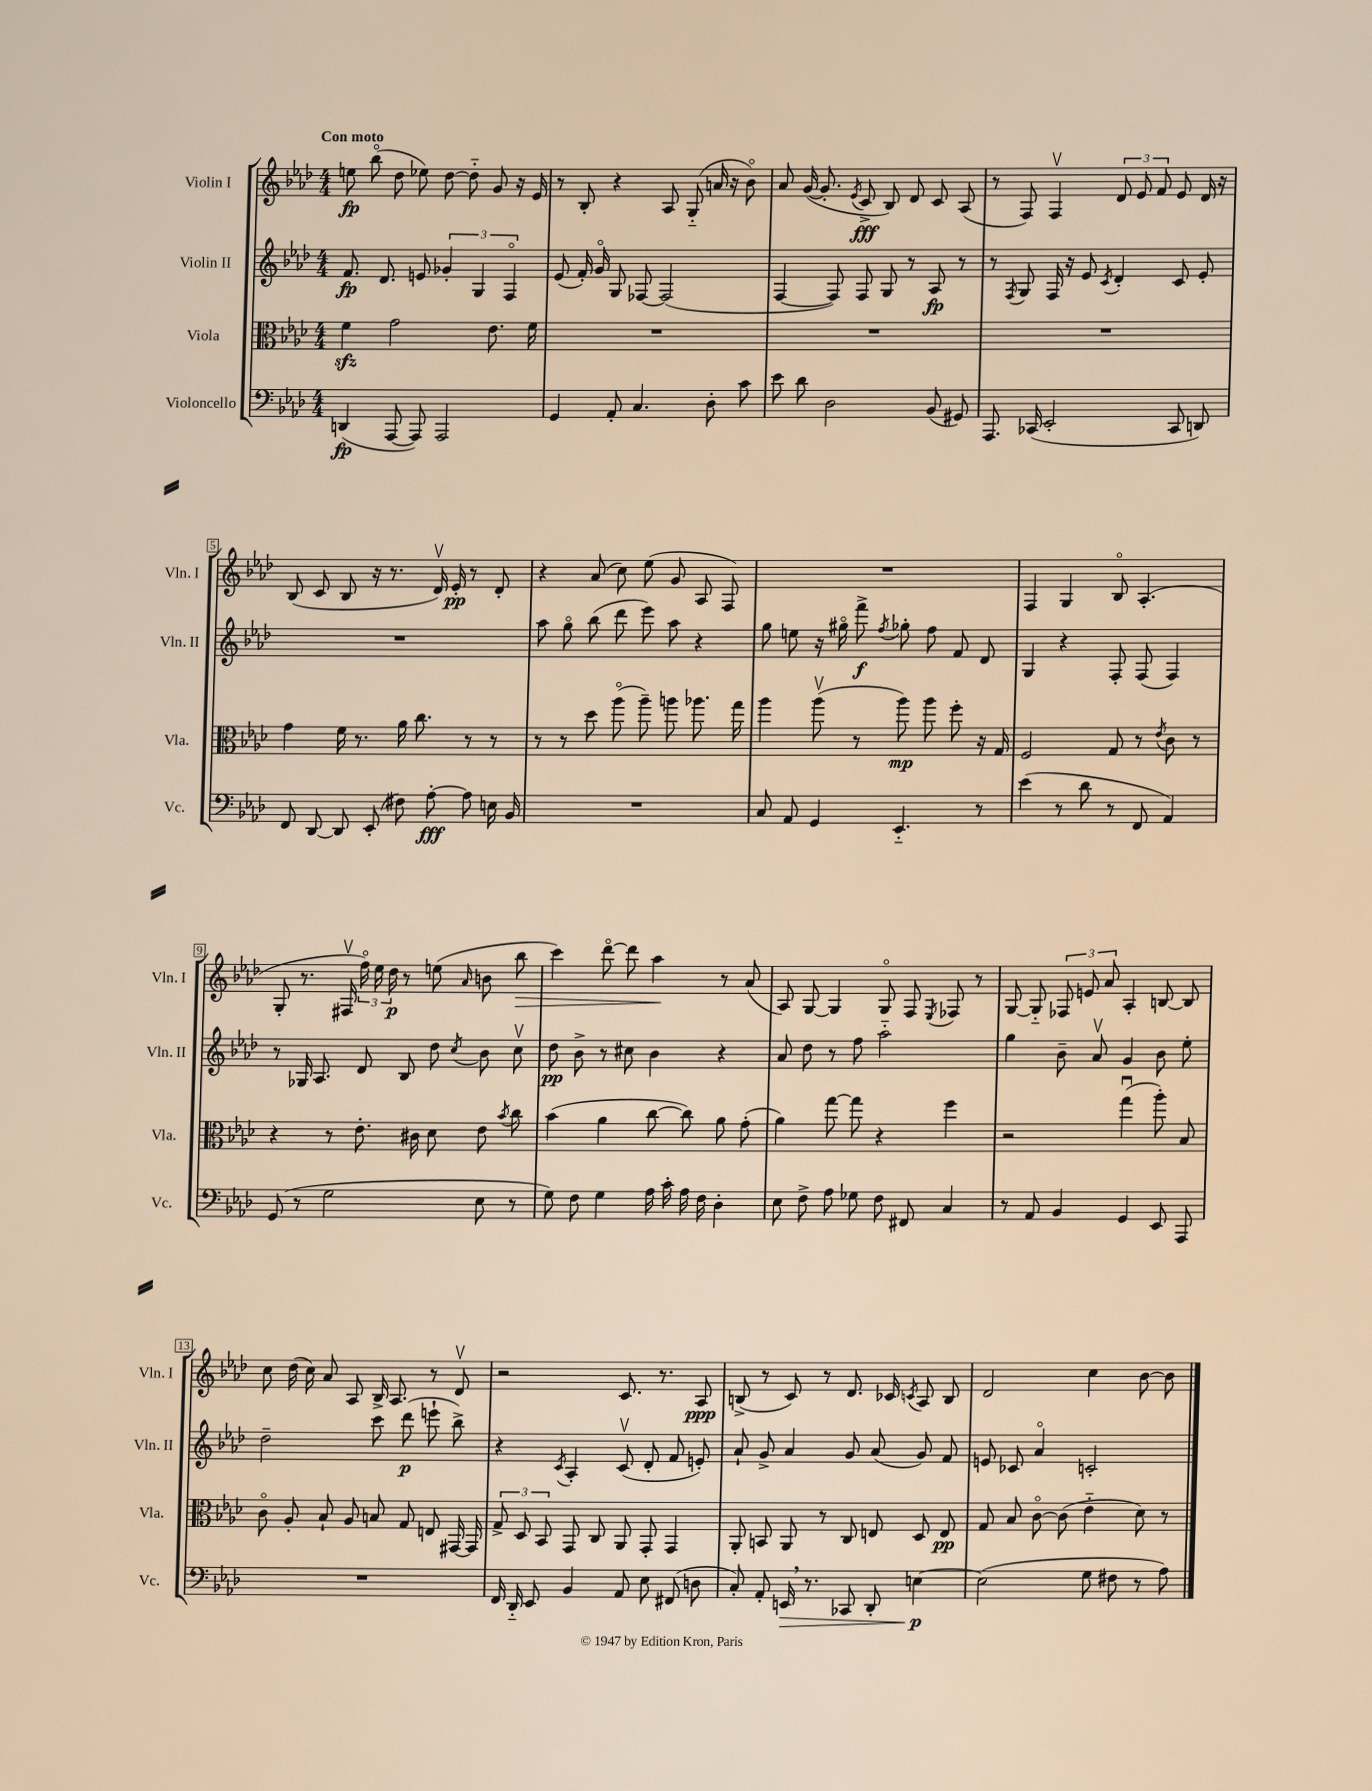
<<
\new StaffGroup <<
\new Staff = "s0" \with { instrumentName = "Violin I" shortInstrumentName = "Vln. I" } {
    \clef treble \key aes \major \numericTimeSignature \time 4/4 \tempo "Con moto"
    \autoBeamOff e''8\fp bes''8\flageolet( des''8 ees''8) des''8~ des''8-_ g'8 r16 ees'16 |
    r8 bes8-. r4 aes8 g8-_( a'16 r16 bes'8\flageolet) |
    aes'8 g'16~( g'8.-. \acciaccatura { ees'8 } c'8->\fff bes8) des'8 c'8 aes8( |
    r8 f8) f4\upbow \tuplet 3/2 { des'8 ees'8 f'8 } ees'8 des'16 r16 |
    bes8( c'8 bes8 r16 r8. des'16\upbow) ees'16-.\pp r8 des'8-. |
    r4 aes'8( c''8) ees''8( g'8 aes8 f8) |
    R1 |
    f4 g4 bes8\flageolet aes4.-.( |
    g8-. r8. fis16\upbow \tuplet 3/2 { f''16\flageolet) ees''16 des''16\p } r8 e''8( \grace { aes'16 } b'8 bes''8\> |
    c'''4) des'''8~\flageolet des'''8 aes''4\! r8 aes'8( |
    aes8) g8~ g4 g8\flageolet f8 \acciaccatura { ees8 } fes8 r8 |
    g8~ g8-_ \tuplet 3/2 { fes8 e'8 aes'8 } aes4-. b8~ b8 |
    c''8 des''16( c''16) aes'8 aes8 bes16-> aes8. r8 des'8\upbow |
    r2 c'8. r8. aes8\ppp |
    b8->( r8 c'8) r8 des'8. ces'16 \acciaccatura { c'8 } aes8 b8 |
    des'2 c''4 bes'8~ bes'8 \bar "|." |
}
\new Staff = "s1" \with { instrumentName = "Violin II" shortInstrumentName = "Vln. II" } {
    \clef treble \key aes \major \numericTimeSignature \time 4/4
    \autoBeamOff f'8.\fp des'8. e'8 \tuplet 3/2 { ges'4-. g4 f4\flageolet } |
    ees'8( f'16-.) g'16\flageolet g8 fes8~ fes2( |
    f4~ f8) f8 g8 r8 aes8\fp r8 |
    r8 \acciaccatura { f8 } g8 f16 r16 ees'8 \acciaccatura { c'8 } des'4-. c'8 ees'8-. |
    R1 |
    aes''8 g''8\flageolet bes''8( des'''8 ees'''8) aes''8 r4 |
    g''8 e''8 r16 gis''16\flageolet f'''8->\f \acciaccatura { f''8 } ges''8-. f''8 f'8 des'8 |
    g4 r4 f8-. f8( f4) |
    r8 ges16 aes8. des'8 bes8 des''8 \acciaccatura { c''8 } bes'8 c''8\upbow |
    des''8\pp bes'8-> r8 cis''8 bes'4 r4 |
    aes'8 des''8 r8 f''8 aes''2-_ |
    g''4 bes'8-- aes'8\upbow g'4 bes'8 ees''8-. |
    des''2-- c'''8 des'''8\p( e'''8-! bes''8->) |
    r4 \acciaccatura { c'8 } aes4-. c'8\upbow( des'8-. f'8 e'8-.) |
    aes'8-! g'8-> aes'4 g'8 aes'8( g'8) f'8 |
    e'8 ces'8 aes'4\flageolet c'2-. \bar "|." |
}
\new Staff = "s2" \with { instrumentName = "Viola" shortInstrumentName = "Vla." } {
    \clef alto \key aes \major \numericTimeSignature \time 4/4
    \autoBeamOff f'4\sfz g'2 ees'8. f'16 |
    R1 |
    R1 |
    R1 |
    g'4 f'16 r8. aes'16 c''8. r8 r8 |
    r8 r8 des''8 aes''8\flageolet( aes''8--) a''8 aes''8. g''16 |
    aes''4 aes''8\upbow( r8 aes''8\mp) aes''8 f''8-. r16 g16 |
    f2 g8 r8 \acciaccatura { ees'8 } c'8 r8 |
    r4 r8 ees'8.-. cis'16 des'8 ees'8 \acciaccatura { bes'8 } c''8 |
    bes'4( aes'4 c''8~ c''8) aes'8 g'8-.( |
    aes'4) g''8~ g''8 r4 f''4 |
    r2 g''4\downbow( aes''8-.) bes8 |
    c'8\flageolet aes8-. bes8-! aes8 b8 g8 e8 gis,16~ gis,16 |
    \tuplet 3/2 { g8-> des8 bes,8 } g,8 c8 aes,8 g,8-. g,4 |
    aes,8-. b,8 aes,8 r8 c8 e8 des8 e8\pp |
    g8 bes8 c'8~\flageolet c'8( ees'4-_ des'8) r8 \bar "|." |
}
\new Staff = "s3" \with { instrumentName = "Violoncello" shortInstrumentName = "Vc." } {
    \clef bass \key aes \major \numericTimeSignature \time 4/4
    \autoBeamOff d,4\fp( aes,,8~ aes,,8) aes,,2 |
    g,4 aes,8-. c4. des8-. c'8 |
    ees'8 des'8 des2 bes,8( gis,8) |
    aes,,8. ces,16( ees,2-. ces,8 d,8) |
    f,8 des,8~ des,8 ees,8-.( fis8) aes8~-.\fff aes8 e16 bes,16 |
    R1 |
    c8 aes,8 g,4 ees,4.-_ r8 |
    ees'4( r8 des'8 r8 f,8 aes,4) |
    g,8( r8 g2 ees8 r8 |
    g8) f8 g4 aes16 c'16-. aes16 f16 des4-. |
    ees8 f8-> aes8 ges8 f8 fis,8 c4 |
    r8 aes,8 bes,4 g,4 ees,8 aes,,8 |
    R1 |
    f,16 des,16-_ ees,8 bes,4 aes,8 ees8 fis,8( d8 |
    c8-.) aes,8-. e,16\> \breathe r8. ces,8 des,8-. e4~\p\! |
    e2( g8 fis8 r8 aes8) \bar "|." |
}
>>
>>
\layout { \context { \Score \override BarNumber.stencil = #(make-stencil-boxer 0.1 0.3 ly:text-interface::print) } }
